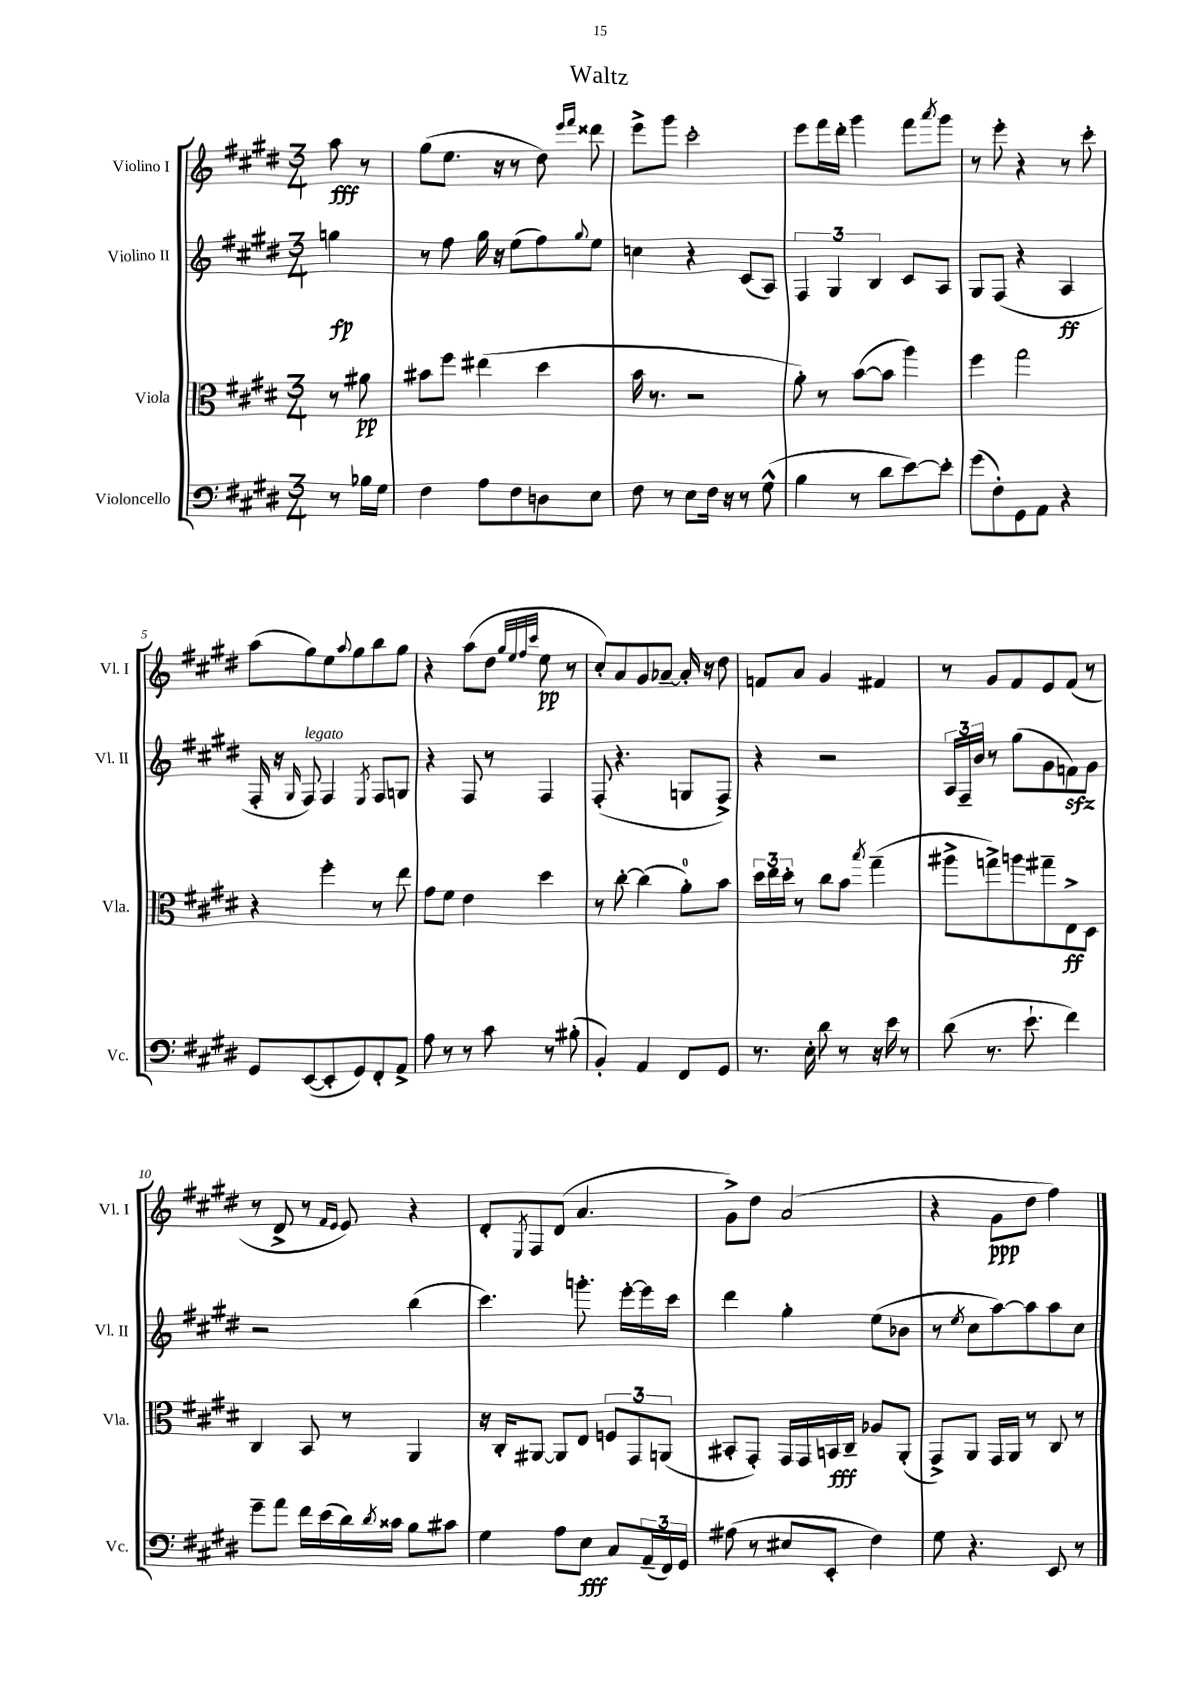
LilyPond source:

\header { title = "Waltz" }
<<
\new StaffGroup <<
\new Staff = "s0" \with { instrumentName = "Violino I" shortInstrumentName = "Vl. I" } {
    \clef treble \key e \major \numericTimeSignature \time 3/4 \partial 4
    a''8\fff r8 |
    gis''8( e''8. r16 r8 dis''8) \grace { e'''16 fis'''16 } disis'''8 |
    e'''8-> gis'''8 cis'''2-. |
    e'''8 fis'''16 dis'''16-. gis'''4 fis'''8 \acciaccatura { a'''8 } gis'''8 |
    r8 e'''8-. r4 r8 cis'''8-. |
    a''8( gis''8) e''8 \appoggiatura { a''8 } gis''8 b''8 gis''8 |
    r4 a''8( dis''8 \grace { gis''32 e''32 fis''32 cis'''32 } e''8\pp r8 |
    cis''8-.) a'8 gis'8 aes'8~-- aes'16-. r16 dis''8 |
    f'8 a'8 gis'4 fis'4 |
    r8 gis'8 fis'8 e'8 fis'8( r8 |
    r8 dis'8-> r8 \grace { fis'16 e'16 } e'8) r4 |
    dis'8-. \acciaccatura { e8 } fis8 dis'8( a'4. |
    gis'8->) dis''8 a'2( |
    r4 gis'8\ppp dis''8 fis''4) \bar "|." |
}
\new Staff = "s1" \with { instrumentName = "Violino II" shortInstrumentName = "Vl. II" } {
    \clef treble \key e \major \numericTimeSignature \time 3/4 \partial 4
    g''4\fp |
    r8 fis''8 gis''16 r16 e''8( fis''8) \appoggiatura { gis''8 } e''8 |
    c''4 r4 cis'8( a8) |
    \tuplet 3/2 { fis4 gis4 b4 } cis'8 a8 |
    gis8 fis8( r4 a4\ff |
    fis16-. r16 \grace { gis16 } fis8^\markup { \italic "legato" }) fis4 \acciaccatura { e8 } fis8 g8 |
    r4 fis8 r8 fis4 |
    fis8-.( r4. g8 fis8->) |
    r4 r2 |
    \tuplet 3/2 { a16 fis16-- b'16 } r8 gis''8( gis'8 f'8\sfz) gis'8 |
    r2 b''4( |
    cis'''4.) g'''8.-. e'''16~-. e'''16 cis'''16 |
    dis'''4 gis''4-. e''8( bes'8 |
    r8 \acciaccatura { e''8 } cis''8 a''8~) a''8 a''8 cis''8 \bar "|." |
}
\new Staff = "s2" \with { instrumentName = "Viola" shortInstrumentName = "Vla." } {
    \clef alto \key e \major \numericTimeSignature \time 3/4 \partial 4
    r8 ais'8\pp |
    bis'8 fis''8 eis''4( dis''4 |
    b'16 r8. r2 |
    a'8-.) r8 b'8~( b'8 a''4) |
    fis''4 gis''2 |
    r4 fis''4-. r8 e''8 |
    gis'8 fis'8 e'4 dis''4 |
    r8 cis''8~-. cis''4( a'8-0-.) b'8 |
    \tuplet 3/2 { dis''16 e''16 dis''16-. } r8 cis''8 b'8 \acciaccatura { b''8 } gis''4--( |
    ais''8-> g''8->) a''8 gis''8-- e8->\ff dis8 |
    cis4 b,8 r8 a,4 |
    r16 cis16-. ais,8~ ais,8 e8 \tuplet 3/2 { f8 gis,8 a,8( } |
    bis,8-. gis,8-.) gis,16 gis,16 b,16\fff cis16-- aes8 a,8-.( |
    gis,8->) a,8 gis,16 a,16 r8 cis8 r8 \bar "|." |
}
\new Staff = "s3" \with { instrumentName = "Violoncello" shortInstrumentName = "Vc." } {
    \clef bass \key e \major \numericTimeSignature \time 3/4 \partial 4
    r8 bes16 gis16 |
    fis4 a8 fis8 d8 e8 |
    fis8 r8 e8 fis16 r16 r8 gis8-^( |
    b4 r8 dis'8 e'8~) e'8-. |
    gis'8( fis8-.) gis,8 a,8 r4 |
    gis,8 e,8~( e,8-. gis,8) fis,8-. a,8-> |
    a8 r8 r8 cis'8 r8 bis8-.( |
    b,4-.) a,4 fis,8 gis,8 |
    r8. e16-. dis'8 r8 r16 e'16 r8 |
    dis'8( r8. e'8.-! fis'4) |
    gis'8-- a'8 fis'16 e'16( dis'16) \acciaccatura { dis'8 } cisis'16 b8 cis'8 |
    gis4 a8 e8\fff cis8 \tuplet 3/2 { a,16--( fis,16) gis,16 } |
    ais8( r8 eis8 e,8-. fis4) |
    gis8 r4. e,8 r8 \bar "|." |
}
>>
>>
